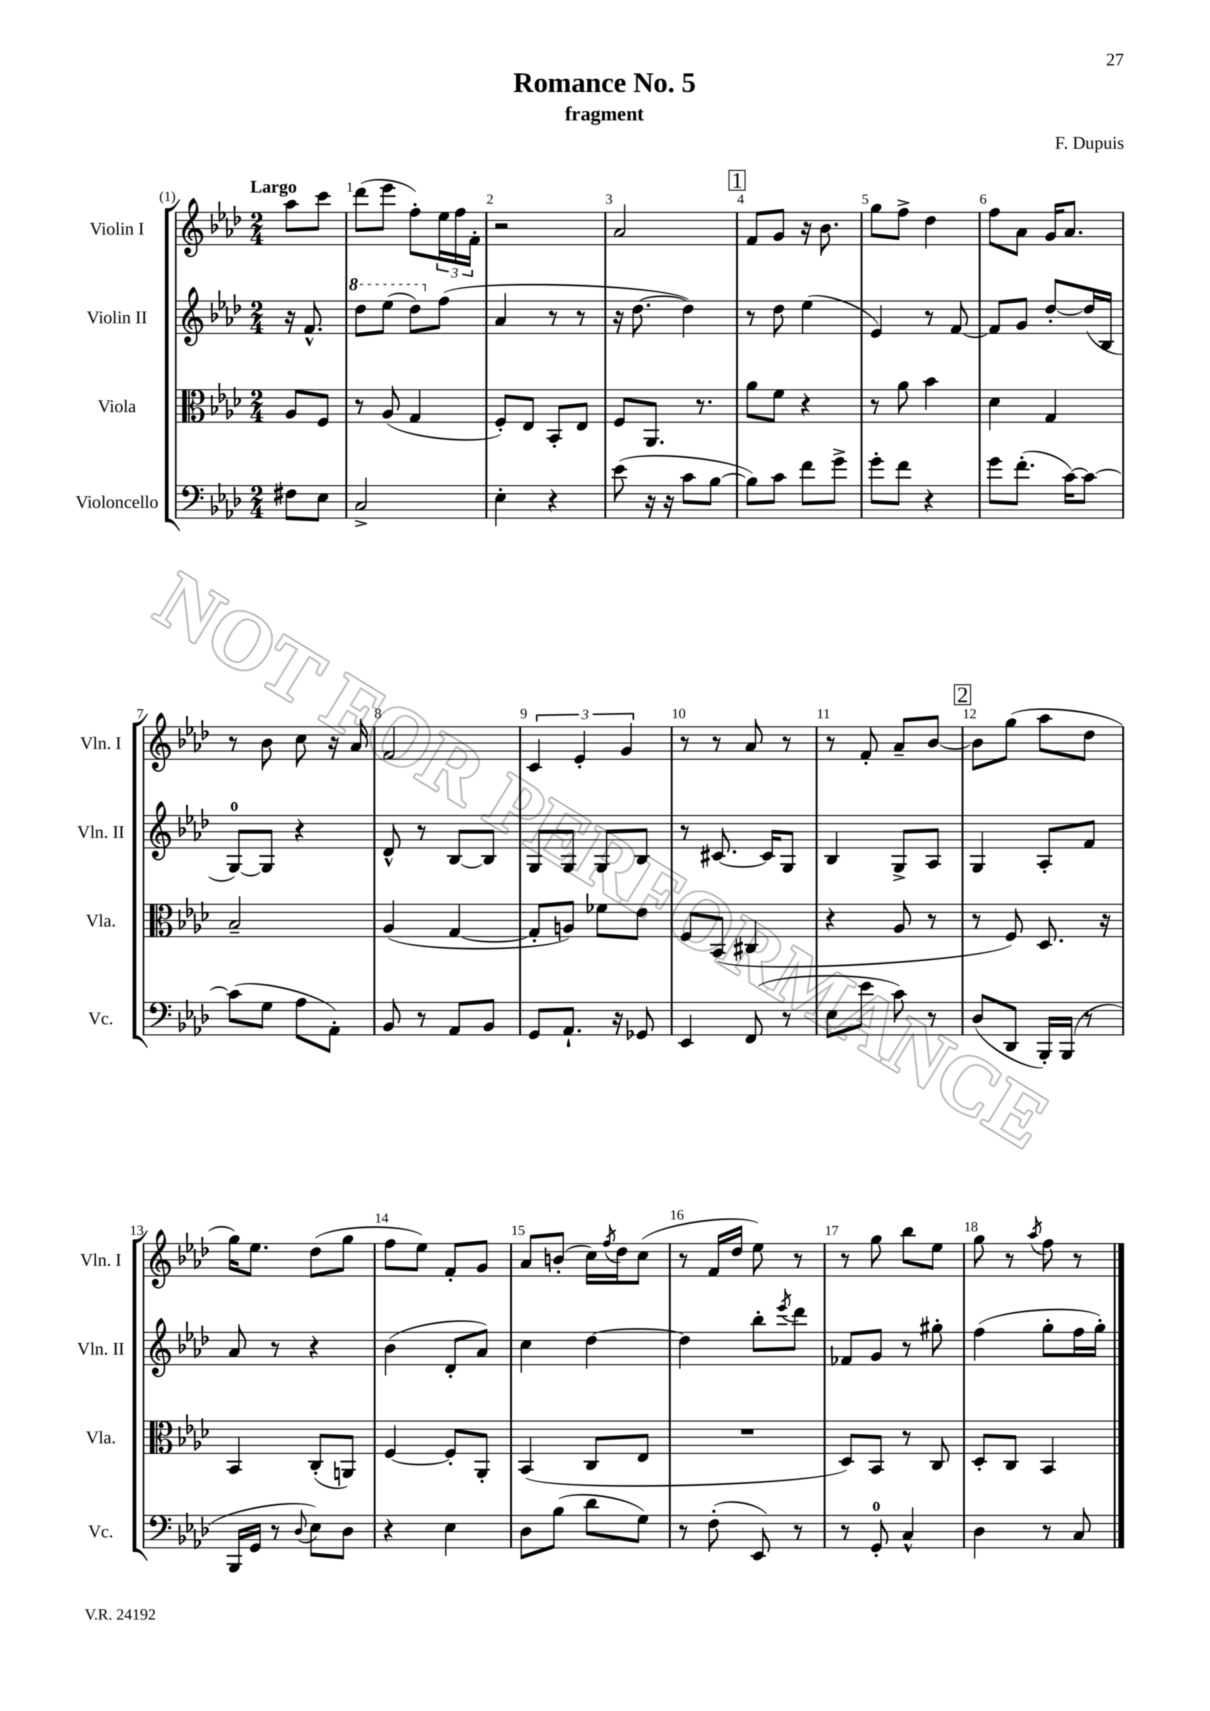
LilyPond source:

\header { title = "Romance No. 5" composer = "F. Dupuis" subtitle = "fragment" }
<<
\new StaffGroup <<
\new Staff = "s0" \with { instrumentName = "Violin I" shortInstrumentName = "Vln. I" } {
    \clef treble \key aes \major \numericTimeSignature \time 2/4 \partial 4 \tempo "Largo"
    aes''8 c'''8 |
    des'''8( ees'''8 f''8-.) \tuplet 3/2 { ees''16 f''16 f'16-. } |
    r2 |
    aes'2 |
    \mark \markup { \box "1" } f'8 g'8 r16 bes'8. |
    g''8 f''8-> des''4 |
    f''8 aes'8 g'16 aes'8. |
    r8 bes'8 c''8 r16 aes'16 |
    f'2 |
    \tuplet 3/2 { c'4 ees'4-. g'4 } |
    r8 r8 aes'8 r8 |
    r8 f'8-. aes'8-- bes'8~ |
    \mark \markup { \box "2" } bes'8 g''8( aes''8 des''8 |
    g''16) ees''8. des''8( g''8 |
    f''8 ees''8) f'8-. g'8 |
    aes'8 b'8-.( c''16) \acciaccatura { f''8 } des''16 c''8( |
    r8 f'16 des''16 ees''8) r8 |
    r8 g''8 bes''8 ees''8 |
    g''8 r8 \acciaccatura { aes''8 } f''8 r8 \bar "|." |
}
\new Staff = "s1" \with { instrumentName = "Violin II" shortInstrumentName = "Vln. II" } {
    \clef treble \key aes \major \numericTimeSignature \time 2/4 \partial 4
    r16 f'8.-^ |
    \ottava #1 des'''8 ees'''8( des'''8) \ottava #0 f''8( |
    aes'4 r8 r8 |
    r16 des''8.~ des''4) |
    \mark \markup { \box "1" } r8 des''8 ees''4( |
    ees'4) r8 f'8~ |
    f'8 g'8 des''8~-. des''16( bes16 |
    g8-0~) g8 r4 |
    des'8-^ r8 bes8~ bes8 |
    g8 g8 g8 bes8 |
    r8 cis'8.~ cis'16 g8 |
    bes4 g8-> aes8 |
    \mark \markup { \box "2" } g4 aes8-. f'8 |
    aes'8 r8 r4 |
    bes'4( des'8-. aes'8) |
    c''4 des''4~ |
    des''4 bes''8-. \acciaccatura { ees'''8 } des'''8 |
    fes'8 g'8 r8 gis''8-. |
    f''4( g''8-. f''16 g''16-.) \bar "|." |
}
\new Staff = "s2" \with { instrumentName = "Viola" shortInstrumentName = "Vla." } {
    \clef alto \key aes \major \numericTimeSignature \time 2/4 \partial 4
    aes8 f8 |
    r8 aes8( g4 |
    f8-.) ees8 bes,8-. ees8 |
    f8 aes,8. r8. |
    \mark \markup { \box "1" } aes'8 f'8 r4 |
    r8 aes'8 bes'4 |
    des'4 g4 |
    bes2-- |
    aes4( g4~ |
    g8-. a8) fes'8 ees'8 |
    f8 bes,8( cis4 |
    r4 aes8 r8 |
    \mark \markup { \box "2" } r8 f8) des8. r16 |
    bes,4 c8-.( a,8) |
    f4~ f8-. aes,8-. |
    bes,4( c8 ees8 |
    R2 |
    des8) bes,8 r8 c8 |
    des8-. c8 bes,4 \bar "|." |
}
\new Staff = "s3" \with { instrumentName = "Violoncello" shortInstrumentName = "Vc." } {
    \clef bass \key aes \major \numericTimeSignature \time 2/4 \partial 4
    fis8 ees8 |
    c2-> |
    ees4-. r4 |
    ees'8( r16 r16 c'8 bes8~ |
    \mark \markup { \box "1" } bes8) c'8 f'8 g'8-> |
    g'8-. f'8 r4 |
    g'8 f'8.-.( c'16~) c'8~ |
    c'8( g8 aes8 aes,8-.) |
    bes,8 r8 aes,8 bes,8 |
    g,8 aes,8.-! r16 ges,8 |
    ees,4 f,8( r8 |
    ees8 ees'8 c'8) r8 |
    \mark \markup { \box "2" } des8( des,8 bes,,16-.) bes,,16( r8 |
    bes,,16 g,16 r8 \appoggiatura { des8 } ees8) des8 |
    r4 ees4 |
    des8 bes8( des'8 g8) |
    r8 f8-.( ees,8) r8 |
    r8 g,8-0-. c4-^ |
    des4 r8 c8 \bar "|." |
}
>>
>>
\layout { \context { \Score \override BarNumber.break-visibility = ##(#f #t #t) barNumberVisibility = #all-bar-numbers-visible } }
